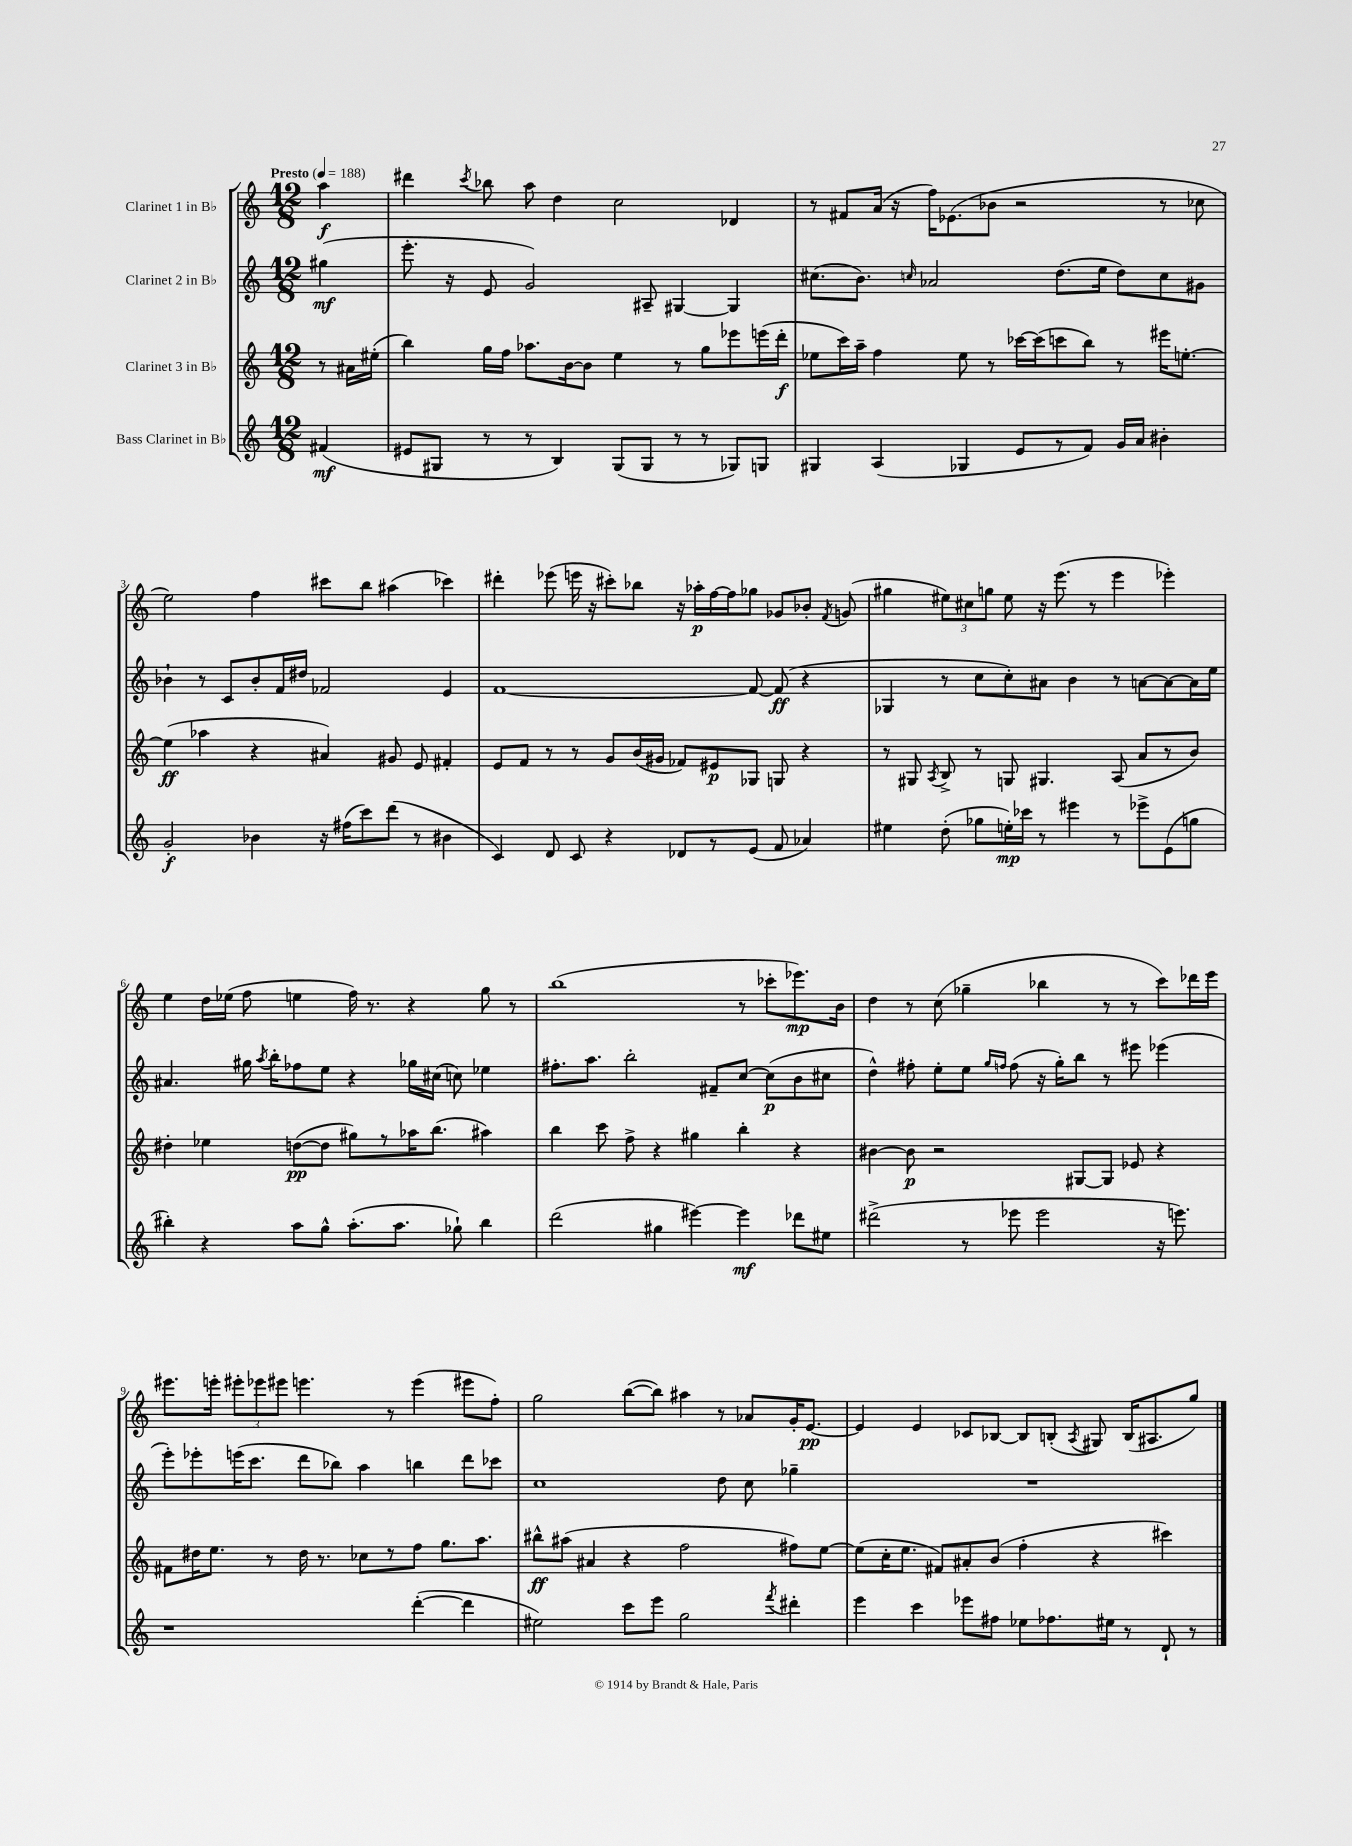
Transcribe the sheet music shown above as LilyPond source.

<<
\new StaffGroup <<
\new Staff = "s0" \with { instrumentName = "Clarinet 1 in Bb" } {
    \clef treble \key c \major \numericTimeSignature \time 12/8 \partial 4 \tempo "Presto" 4 = 188
    \autoBeamOff a''4\f |
    dis'''4 \acciaccatura { c'''8 } bes''8 a''8 d''4 c''2 des'4 |
    r8 fis'8[ a'16]( r16 f''16[) ees'8.( bes'8] r2 r8 ces''8 |
    e''2) f''4 cis'''8[ b''8] ais''4( ces'''4) |
    dis'''4-. ees'''8( e'''16 r16 cis'''8[-.) bes''8] r16 aes''16[-.\p f''16~ f''16 ges''8] ges'8[ bes'8]-. \acciaccatura { f'8 } g'8( |
    gis''4 \tuplet 3/2 { eis''8[) cis''8 g''8] } eis''8 r16 e'''8.( r8 e'''4 ees'''4-.) |
    e''4 d''16[ ees''16]( f''8 e''4 f''16) r8. r4 g''8 r8 |
    b''1( r8 ces'''8[-. ees'''8.\mp) b'16] |
    d''4 r8 c''8( ges''4-- bes''4 r8 r8 c'''8[) des'''16 e'''16] |
    eis'''8.[ e'''16]-. \tuplet 3/2 { eis'''8[-. ees'''8 eis'''8] } e'''4. r8 e'''4( eis'''8[ f''8]-.) |
    g''2 b''8[~( b''8]) ais''4 r8 aes'8[ g'16-. e'8.]~\pp |
    e'4 e'4 ces'8[ bes8]~ bes8[ b8]-.( \acciaccatura { a8 } gis8) b16[( ais8. g''8]) \bar "|." |
}
\new Staff = "s1" \with { instrumentName = "Clarinet 2 in Bb" } {
    \clef treble \key c \major \numericTimeSignature \time 12/8 \partial 4
    \autoBeamOff gis''4\mf( |
    e'''8.-. r16 e'8 g'2) ais8-- gis4~ gis4 |
    cis''8.[( b'8.]) \grace { c''16 } aes'2 d''8.[( e''16] d''8[) c''8 gis'8] |
    bes'4-! r8 c'8[ bes'8-. f'16 dis''16] fes'2 e'4 |
    f'1~ f'8~ f'8\ff( r4 |
    ges4 r8 c''8[ c''8-.) ais'8] b'4 r8 a'8[~ a'8~ a'16 e''16] |
    ais'4. gis''16 \acciaccatura { a''8 } b''16[-. fes''8 e''8] r4 ges''16[ cis''16]( c''8) ees''4 |
    fis''8.[-. a''8.] b''2-. fis'8[-- c''8]~ c''8[\p( b'8 cis''8] |
    d''4-^) fis''8-. e''8[-. e''8] \grace { g''16[ f''16] } f''8( r16 g''16[-.) b''8] r8 eis'''8 ees'''4( |
    e'''8[-.) ees'''8-. e'''16( c'''8.] d'''8[ bes''8]) a''4 b''4 d'''8[ ces'''8] |
    c''1 d''8 c''8 ges''4-- |
    R1. \bar "|." |
}
\new Staff = "s2" \with { instrumentName = "Clarinet 3 in Bb" } {
    \clef treble \key c \major \numericTimeSignature \time 12/8 \partial 4
    \autoBeamOff r8 ais'16[ eis''16]-.( |
    b''4) g''16[ f''16] aes''8.[ b'16~ b'8] e''4 r8 g''8[ ees'''8 e'''16( d'''16]-.\f |
    ees''8[ c'''16) a''16]-- f''4 ees''8 r8 ces'''16[~ ces'''16( c'''8 b''8]) r8 eis'''16[ e''8.]~-. |
    e''4\ff( aes''4 r4 ais'4) gis'8 e'8 fis'4-. |
    e'8[ f'8] r8 r8 g'8[ b'16( gis'16] fes'8[) eis'8\p ges8] g8 r4 |
    r8 gis8 \acciaccatura { a8 } b8-> r8 g8 gis4. a8( a'8[ r8 b'8]) |
    dis''4-. ees''4 d''8[~\pp( d''8] gis''8[) r8 aes''16 b''8.]( ais''4) |
    b''4 c'''8 f''8-> r4 gis''4 b''4-. r4 |
    bis'4~ bis'8\p r2 gis8[~ gis8] ees'8 r4 |
    fis'8[ dis''16 e''8.] r8 dis''16 r8. ces''8[ r8 f''8] g''8.[ a''8.] |
    bis''8[-^\ff ais''8]( ais'4 r4 f''2 fis''8[) e''8]~ |
    e''8[( c''16-. e''8.] fis'8[) ais'8-. b'8]( f''4-. r4 cis'''4) \bar "|." |
}
\new Staff = "s3" \with { instrumentName = "Bass Clarinet in Bb" } {
    \clef treble \key c \major \numericTimeSignature \time 12/8 \partial 4
    \autoBeamOff fis'4\mf( |
    eis'8[ gis8] r8 r8 b4) gis8[( gis8] r8 r8 ges8[) g8] |
    gis4 a4( ges4 e'8[ r8 f'8]) g'16[ a'16] bis'4-. |
    g'2-.\f bes'4 r16 fis''16[( c'''8) d'''8]( r8 bis'4 |
    c'4) d'8 c'8 r4 des'8[ r8 e'8]( f'8 aes'4) |
    eis''4 d''8-.( ges''8[ e''16-.\mp) ces'''16] r8 eis'''4 r8 ees'''8[-> e'8( g''8] |
    bis''4-.) r4 a''8[ g''8]-^ a''8.[-.( a''8.] ges''8-!) bis''4 |
    d'''2( gis''4 eis'''4~) eis'''4\mf des'''8[ eis''8] |
    dis'''2->( r8 ees'''8 ees'''2 r16 e'''8.) |
    r1 d'''4~-.( d'''4 |
    eis''2) c'''8[ e'''8] g''2 \acciaccatura { f'''8 } dis'''4-. |
    e'''4 c'''4 ees'''8[ fis''8] ees''8[ fes''8. eis''16] r8 d'8-! r8 \bar "|." |
}
>>
>>
